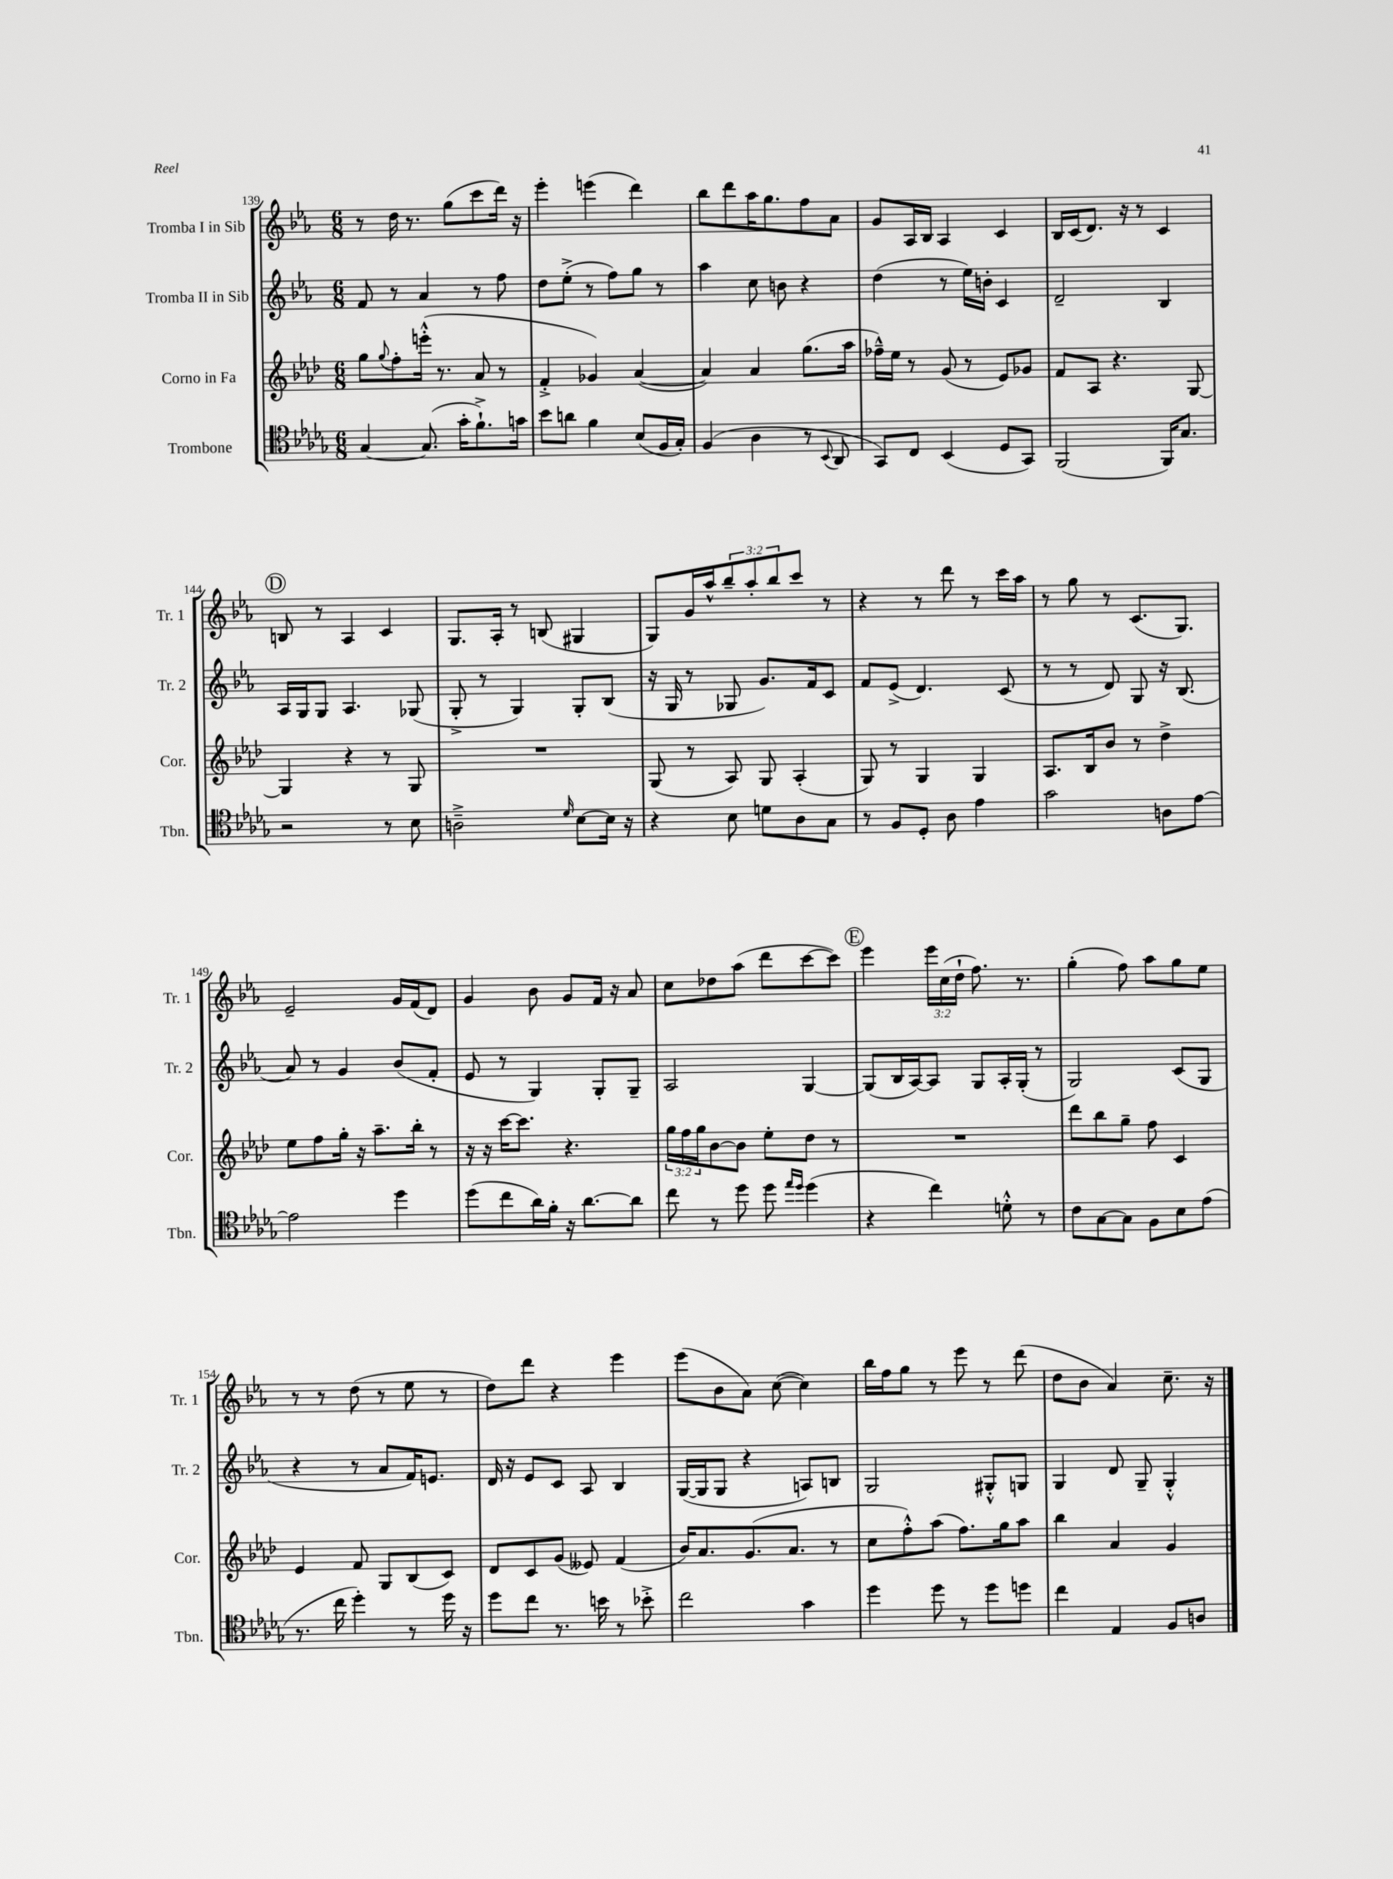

**kern	**kern	**kern	**kern
*staff4	*staff3	*staff2	*staff1
*clefC4	*clefG2	*clefG2	*clefG2
*k[b-e-a-d-g-]	*k[b-e-a-d-]	*k[b-e-a-]	*k[b-e-a-]
*M6/8	*M6/8	*M6/8	*M6/8
[4G-	8gg	8f	8r
.	8qqgg	.	.
.	8ff'	8r	16dd
.	.	.	8.r
(8.G-]	(16eee'^^	4a-	.
.	8.r	.	.
.	.	.	(8gg
16g-'	.	.	.
8.f`^)	8a-	8r	8ccc
.	8r	8ff	16ddd)
16g	.	.	16r
=	=	=	=
8b-	4f'^	8dd	4eee-'
8a	.	(8ee-'^	.
4f	4g-)	8r	(4eee
.	.	8ff)	.
(8B-	([4a-	8gg	4ddd)
16F	.	8r	.
16G-')	.	.	.
=	=	=	=
(4F	4a-])	4aa-	8bb-
.	.	.	8ddd
4A-	4a-	8cc	16aa-
.	.	.	8.gg
.	.	8b	.
8r	(8.gg	4r	8ff
8qqBB-	.	.	.
8AA-	.	.	8a-
.	16aa-	.	.
=	=	=	=
8GG-)	16ff-~^^)	(4dd	8g
.	16ee-	.	.
8C	8r	.	16A-
.	.	.	16B-
(4BB-	(8g	8r	4A-
.	8r	16ee-)	.
.	.	16b'	.
8D-	8e-)	4c	4c
8GG-)	8g-	.	.
=	=	=	=
(2FF	8f	2d~	16B-
.	.	.	(16c
.	8A-	.	8.d)
.	4.r	.	.
.	.	.	16r
.	.	.	8r
16FF)	.	4B-	4c
8.G-	.	.	.
.	[8G	.	.
=	=	=	=
2r	4G]	16A-	8B
.	.	16G	.
.	.	8G	8r
.	4r	4.A-	4A-
8r	8r	.	4c
8B-	8G	(8G-	.
=	=	=	=
2A~^	2.r	8G'^	8.G
.	.	8r	.
.	.	.	16A-'
.	.	4G)	8r
.	.	.	(8B
16qqd-	.	.	.
[8B-	.	8G'	4G#
16B-]	.	(8B-	.
16r	.	.	.
=	=	=	=
4r	(8G	16r	8G)
.	.	16G	.
.	8r	8r	16g
.	.	.	16aa-^^
8B-	8A-)	8G-	12bb-~
.	.	.	12aa-'
8d	8G	8.g)	.
.	.	.	12bb-
8A-	(4A-'	.	8ccc
.	.	16f	.
8G-	.	8c	8r
=	=	=	=
8r	8G)	8f	4r
8F	8r	(8e-^	.
8D-'	4G	4.d)	8r
8A-	.	.	8ddd
4e-	4G	.	8r
.	.	(8c	16ccc
.	.	.	16aa-
=	=	=	=
2g-	8.A-	8r	8r
.	.	8r	8gg
.	16B-	.	.
.	8b-	8d)	8r
.	8r	8G	(8.c
8A	4dd-^	16r	.
.	.	(8.B-	8.G)
[8e-	.	.	.
=	=	=	=
2e-]	8ee-	8a-)	2e-~
.	8ff	8r	.
.	16gg'	4g	.
.	16r	.	.
.	8.aa-~	.	.
4dd-	.	(8b-	16g
.	16bb-'	.	(16f
.	8r	8f'	8d)
=	=	=	=
(8dd-	16r	8e-	4g
.	16r	.	.
8cc	[16ccc	8r	.
.	8.ccc]	.	.
16a-)	.	4G)	8b-
16f'	.	.	.
16r	4.r	.	8g
[8.a-	.	.	.
.	.	8G'	16f
.	.	.	16r
8a-]	.	8G~	8a-
=	=	=	=
8cc	24gg	2A-	8cc
.	24ff	.	.
.	24gg	.	.
8r	[8b-	.	8dd-
8dd-	8b-]	.	(8aa-
8dd-	8ee-'	.	8ddd
16qqee-	.	.	.
16qqdd-	.	.	.
(4dd-	8dd-	[4G	[8ccc
.	8r	.	8ccc])
=	=	=	=
4r	2.r	(8G]	4eee-
.	.	16B-	.
.	.	[16A-)	.
4cc)	.	8A-]	24eee-
.	.	.	(24cc
.	.	.	24dd`
.	.	8G	8.ff)
8d'^^	.	16A-'	.
.	.	(16G'	8.r
8r	.	8r	.
=	=	=	=
8c	8ddd-	2G)	(4gg'
[8G-	8bb-	.	.
8G-]	8gg~	.	8ff)
8F	8ff	.	8aa-
8B-	4c	(8c	8gg
(8e-	.	8G	8ee-
=	=	=	=
8.r	4e-	4r	8r
.	.	.	8r
16cc	.	.	.
4dd-')	8f	8r	(8dd
.	8G	8a-	8r
8r	(8B-	16f)	8ee-
.	.	8.e	.
16dd-	8c)	.	8r
16r	.	.	.
=	=	=	=
8dd-	8d-	16d	8dd)
.	.	16r	.
8cc	8c	8e-	8ddd
8.r	(8g	8c	4r
.	8e--)	8A-	.
16b	.	.	.
8r	(4f	4B-	4eee-
8b-'^	.	.	.
=	=	=	=
2cc	16b-)	([16G	(8eee-
.	8.a-	16G]	.
.	.	8G	8b-
.	(8.g	4r	8a-)
.	.	.	([8cc
.	8.a-	.	.
4g-	.	8A)	4cc])
.	8r	8B	.
=	=	=	=
4dd-	8cc	2G	16bb-
.	.	.	16ff
.	8ff'^^)	.	8gg
8dd-	(8aa-	.	8r
8r	8.ff)	.	8eee-
8dd-	.	8G#'^^	8r
.	16gg	.	.
8dd	8aa-	8G	(8ddd
=	=	=	=
4cc	4bb-	4G	8dd
.	.	.	8b-
4E-	4a-	8d	4a-)
.	.	8G~	.
8F	4g	4G'^^	8.cc~
8A	.	.	.
.	.	.	16r
==	==	==	==
*-	*-	*-	*-
